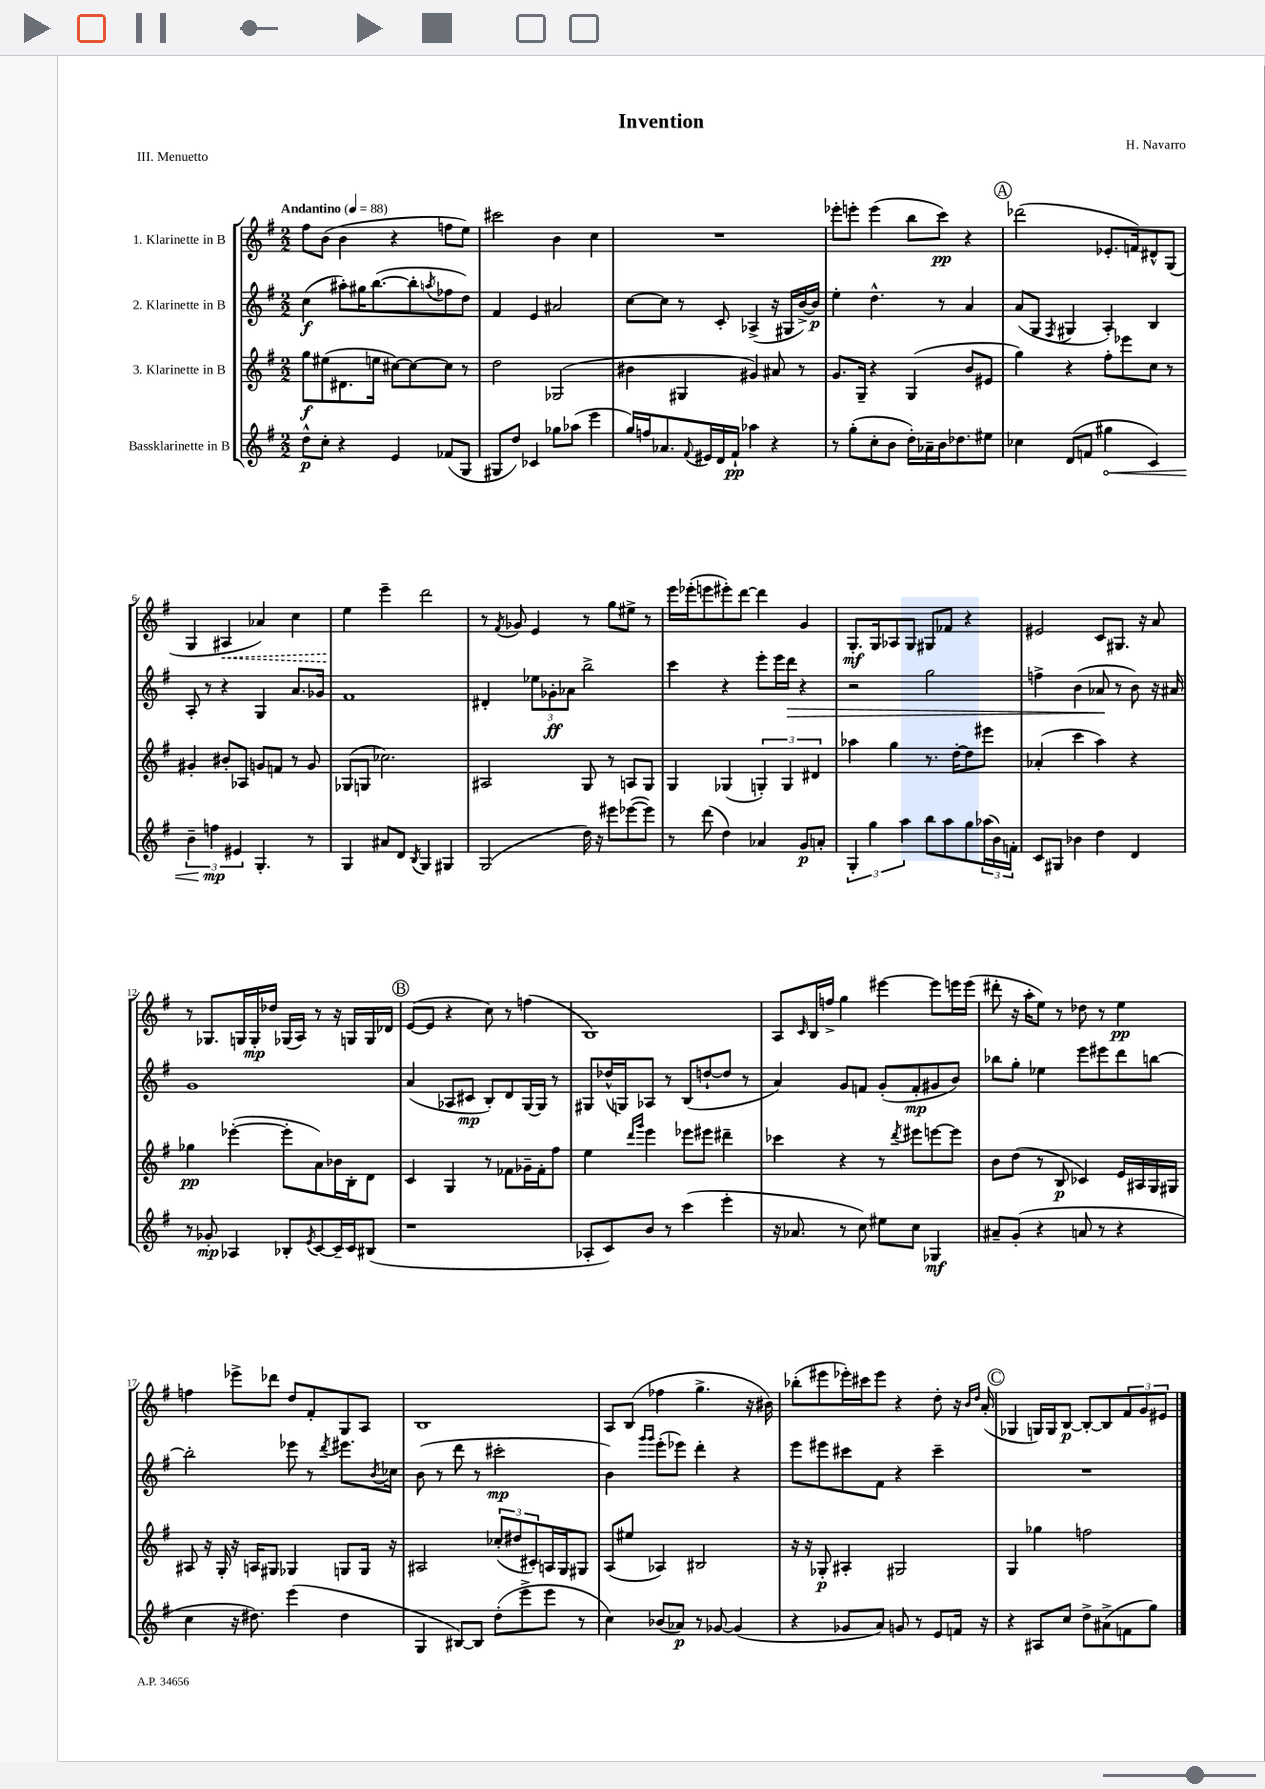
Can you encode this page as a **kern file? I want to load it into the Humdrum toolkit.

**kern	**kern	**kern	**kern
*staff4	*staff3	*staff2	*staff1
*clefG2	*clefG2	*clefG2	*clefG2
*k[f#]	*k[f#]	*k[f#]	*k[f#]
*M2/2	*M2/2	*M2/2	*M2/2
*MM88	*MM88	*MM88	*MM88
8dd^^\L	8gg\L	(4cc\	8ff#\L
8cc'\J	(8ee#\	.	(8b\J
4r	8.d#\	8aa#'\L)	4b\
.	.	16gg#\K	.
.	16ee\Jk	([8.bb\	.
4e/	[8cc#\L)	.	4r
.	8cc#\_	8bb'\]	.
.	.	8qaa/	.
(8f-/L	8cc#\]J	8ff-\	8ff\L
8G/J	8r	8dd\J)	8ee\J)
=	=	=	=
8G#/L	2dd\	4f#/	2ccc#\
8dd/J)	.	.	.
4c-/	.	4e/	.
8gg-\L	(2G-/	2a#/	4b\
(8aa-\J	.	.	.
4eee\	.	.	4cc\
=	=	=	=
16gg/LL)	4b#\	[8cc\L	1r
16ff/J	.	.	.
8.a-/	.	8cc\]J	.
.	4G#/	8r	.
8qqf#/	.	.	.
16e#/L	.	.	.
16d/	.	8c'/	.
16f#`/JJ	.	.	.
4aa-\	4g#/)	(4A-^/	.
4r	8a#/	16r	.
.	.	16G#/LL	.
.	8r	[16b^/)	.
.	.	16b/]JJ	.
=	=	=	=
8r	8.g/L	4ee'\	8eee-'\L
(8gg'\L	.	.	8eee'\J
.	16G~/Jk	.	.
8cc'\	4r	4.dd^^\	(4eee\
8b\J	.	.	.
16dd'\LL)	(4G/	.	8bb\L
16a-~\	.	.	.
16b\J	.	8r	8ccc\J)
8.dd-\	.	.	.
.	8b/L	4a/	4r
8ee#\J	8e#/J	.	.
=	=	=	=
4cc-\	4gg\)	(8a/L	(2ddd-\
.	.	8G/J	.
.	.	8qF#/	.
(8d/L	4r	4G#/	.
8f/J	.	.	.
4gg#\	8ff#'\L	4A'/)	8.e-'/L
.	8eee-\	.	.
.	.	.	16f/k)
4c/)	8cc\J	4B/	8d#^^/
.	8r	.	(8G/J
=	=	=	=
6b~\	4g#'/	8A'/	4G/
.	.	8r	.
6ff\	.	.	.
.	8b#'/L	4r	4A#/
6e#/	.	.	.
.	8A-/J	.	.
4.G'/	8g/L	4G/	4a-/)
.	8f/J	.	.
.	8r	8.a/L	4cc\
8r	8g/	.	.
.	.	16g-/Jk	.
=	=	=	=
4G/	(8G-/L	1f#	4ee\
.	8G/J	.	.
8a#/L	2.cc-\)	.	4eee~\
8d/J	.	.	.
8qB/	.	.	.
4G/	.	.	2ddd\
4G#/	.	.	.
=	=	=	=
(2G/	2A#/	4d#'/	8r
.	.	.	8qf#/
.	.	.	8g-/
.	.	12ee-\L	4e/
.	.	12g-'\	.
.	.	12a-\J	.
16dd\)	8G/	2bb^\	8r
16r	.	.	.
8eee#\L	8r	.	8gg\L
([8eee-\	8A/L	.	8ee#^\J
8eee-\]J)	8G/J	.	8r
=	=	=	=
8r	4G/	4ccc\	16eee\LL
.	.	.	(16eee-'\J
(8ddd\	.	.	8eee\
4dd\)	(4G-/	4r	8eee#'\)
.	.	.	[8ddd\J
4a-/	6G'/)	8eee'\L	4ddd\]
.	.	16eee\L	.
.	6G/	.	.
.	.	16ddd\JJ	.
8g/L	.	4r	4g/
.	6d#/	.	.
8a'/J	.	.	.
=	=	=	=
6G'/	4aa-\	2r	8.G'/L
6gg\	.	.	.
.	.	.	16G/k
.	4gg\	.	8A-/
6aa\	.	.	.
.	.	.	8G/J
8bb\L	8.r	2gg\	8G#/L
8aa\	.	.	8f-/J
.	[16dd'\LK	.	.
8gg\	8dd\]	.	4r
(24aa-\L	8eee#\J	.	.
24b\)	.	.	.
24f'\JJ	.	.	.
=	=	=	=
8c/L	(4a-'/	4ff^\	2e#/
8G#/J	.	.	.
4b-\	4ccc\	(4b\	.
4dd\	4aa\)	8a-/	8c/L
.	.	8r	8.G#/J
4d/	4r	8b\)	.
.	.	.	16r
.	.	16r	8a/
.	.	16a#/	.
=	=	=	=
8r	4gg-\	1g	8r
8g-'/	.	.	8.G-/L
4A-/	([4eee-'\	.	.
.	.	.	16G/L
.	.	.	16G'/
.	.	.	16dd-/JJ
8B-'/L	8eee-'\]L	.	(16G-/LL
.	.	.	16A/JJ)
8qe/	.	.	.
[8c/	8a\)	.	8r
16c~/]L	16b-\L	.	16r
16c/J	16B'\J	.	16G/LL
(8B#/J	8d\J	.	16G/
.	.	.	16d-/JJ
=	=	=	=
1r	4c/	(4a/	([8e/L
.	.	.	8e/]J
.	4G/	8A-/L	4r
.	.	8c#/J	.
.	8r	8B'/L)	8cc\)
.	8f-\L	8d/	8r
.	16g-~\L	[16G/L	(4ff\
.	16f-'\J	16G/]JJ	.
.	8ff#\J	8r	.
=	=	=	=
8A-'/L	4ee\	8G#/L	1B)
8c/)	.	(16dd-^^/L	.
.	.	16G/J)	.
.	16qqddd/LL	.	.
.	16qqggg/JJ	.	.
8b/J	4eee\	8A-/J	.
8r	.	8r	.
(4ccc\	8eee-\L	(8B/L	.
.	8eee#\J	[8dd`/	.
4eee'\	4ddd#~\	8dd/]J	.
.	.	8r	.
=	=	=	=
16r	4ccc-\	4a/)	8A/L
8.a-/	.	.	.
.	.	.	16qqc/
.	.	.	16B/L
.	.	.	16ff^/JJ
8r	4r	8g/L	4gg\
8cc\)	.	8f/J	.
8ee#\L	8r	(8g'/L	[4eee#\
.	8qddd/	.	.
8cc\J	8eee#\L	8f'/	.
4G-/	[8eee\	8g#/	8eee#\]L
.	8eee\]J	8b/J)	16eee\L
.	.	.	(16eee\JJ
=	=	=	=
8a#~/L	8b\L	8bb-\L	8ddd#'\
(8g'/J	(8dd\J	8gg'\J	16r
.	.	.	16aa'\LK
4r	8r	4ee-\	8ee\J)
.	8B/	.	8r
8a/	4c-/)	8eee\L	8dd-\
8r	.	8eee#\	8r
4r	16e/LL	8ddd\	4ee\
.	16A#/	.	.
.	16G/	[8bb\J	.
.	16G#/JJ	.	.
=	=	=	=
4cc\	8A#/	2bb'\]	4ff\
.	16r	.	.
.	16G'/	.	.
16r	16r	.	8eee-^\L
8.dd#\)	16A/LK	.	.
.	8G#/J	.	8ddd-\J
(4eee\	4G-/	8eee-\	8dd/L
.	.	8r	8f#'/
.	.	8qddd/	.
4dd#\	8G/L	8.eee#\L	8G/
.	16G/Jk	.	8A/J
.	.	8qb/	.
.	16r	16cc-\Jk	.
=	=	=	=
4G/	2A#/	(8b\	1B
.	.	8r	.
[8B#/L)	.	8ddd\	.
8B#/]J	.	8r	.
(8dd'\L	(12cc-'/L	2ccc#'\	.
.	12dd#/	.	.
8eee^\	.	.	.
.	12c#'/)	.	.
8eee\J	16A/L	.	.
.	16G/J	.	.
8r	8G#/J	.	.
=	=	=	=
4cc\)	(8A/L	4b\)	8A/L
.	8ee#/J	.	(8B/J
.	.	16qqggg/LL	.
.	.	16qqggg/JJ	.
(8b-/L	4A-/)	(8eee'\L	4ff-\
8a-/J)	.	8eee-\J)	.
8r	2B#/	4ddd'\	4.gg^\
[8g-/	.	.	.
(4g-/]	.	4r	.
.	.	.	16r
.	.	.	16b#\)
=	=	=	=
4r	16r	8eee\L	(8bb-'\L
.	16r	.	.
.	8G-'/	8eee#\	8eee#\
8g-/L	4A#'/	8ccc#\	16eee-'\L)
.	.	.	16ccc#\J
8a/J)	.	8f#\J	8eee-\J
8g/	2G#/	4r	4r
8r	.	.	.
8e/L	.	4ccc#~\	8dd'\
16f/Jk	.	.	16r
.	.	.	16qqb/LL
.	.	.	16qqdd/JJ
16r	.	.	(16a'/
=	=	=	=
4r	4G/	1r	4G-/
8A#/L	4gg-\	.	16G/LL)
.	.	.	16G/J
8cc/J	.	.	[8B/J
8dd^\L	2ff\	.	8B'/_L
(8a#^\	.	.	8B/]
8f\	.	.	12f#/
.	.	.	12g/
8gg\J)	.	.	.
.	.	.	12e#/J
==	==	==	==
*-	*-	*-	*-
